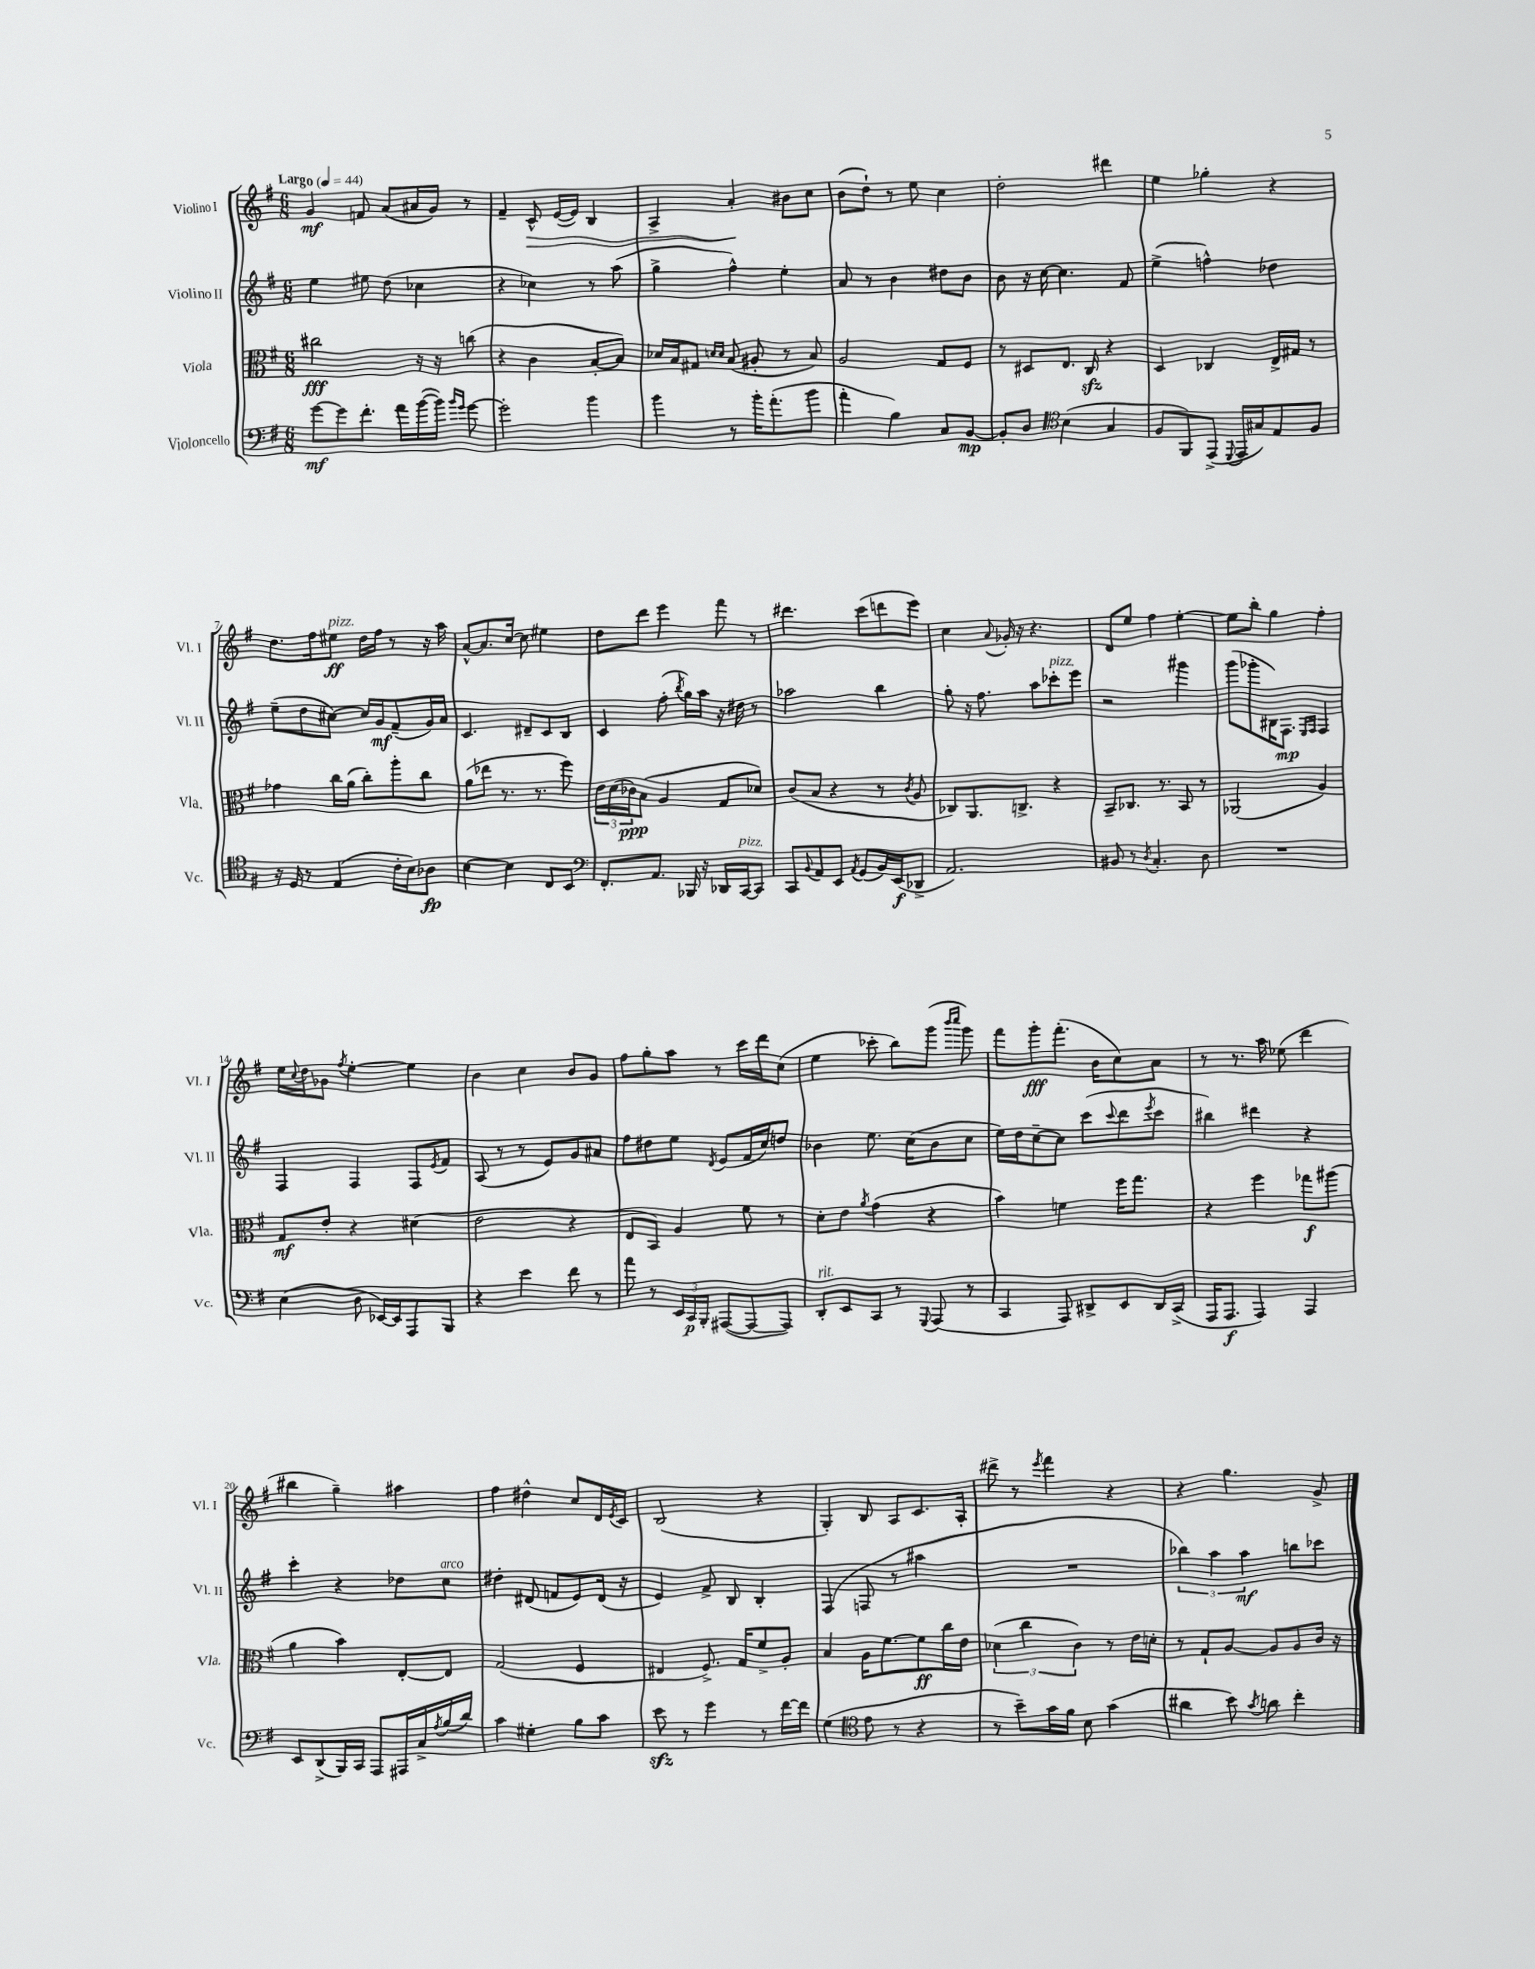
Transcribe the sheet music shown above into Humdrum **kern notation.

**kern	**kern	**kern	**kern
*staff4	*staff3	*staff2	*staff1
*clefF4	*clefC3	*clefG2	*clefG2
*k[f#]	*k[f#]	*k[f#]	*k[f#]
*M6/8	*M6/8	*M6/8	*M6/8
*MM44	*MM44	*MM44	*MM44
[8g\L	2cc#\	4ee\	4g/
8g\]	.	.	.
8.f#'\J	.	8ee#\	8f/
.	.	(8dd\	(8a/L
16a\LL	.	.	.
([16b\	16r	4cc-\	16a#/L
16b\]JJ)	16r	.	16g/JJ)
16qqb/LL	.	.	.
16qqg/JJ	.	.	.
[8g\	(8cc\	.	8r
=	=	=	=
2g'\]	4r	4r	4f#~/
.	4c\	4cc-\)	8c^^/
.	.	.	([16e/LL
.	.	.	16e/]JJ)
4b\	[8B'/L	8r	4B/
.	8B/]J)	(8aa\	.
=	=	=	=
4b\	16d-/LL	4gg^\	4A^/
.	16B/J	.	.
.	8G#/J	.	.
.	16qqd/LL	.	.
.	16qqd/JJ	.	.
8r	(8B/	4ff#^^\)	4a'/
16b'\LK	8A#'/	.	.
(8.a'\	.	.	.
.	8r	4ee'\	8b#\L
8b\J	8B/)	.	8cc\J
=	=	=	=
4a'\	2A/	8a/	(8b\L
.	.	8r	8dd`\J)
4B\)	.	4b\	8r
.	.	.	8ee\
8C/L	8G/L	8dd#\L	4cc\
[8BB/J	8F#/J	8b\J	.
=	=	=	=
8BB'/]L	8r	8b\	2dd'\
8D/J	8D#/L	16r	.
.	.	[16cc\	.
*clefC4	*	*	*
(4B\	8.E/J	4.cc\]	.
.	16C/	.	.
4G/	4r	.	4ddd#\
.	.	8f#/	.
=	=	=	=
8F#/L	4D/	(4ee^\	4ee\
8FF#/)	.	.	.
(8EE^/J	4C-/	4ff^^\)	4gg-'\
8qqDD/	.	.	.
16EE/LL	.	.	.
16G#/J)	.	.	.
8E/	16E^/LL	4dd-\	4r
.	16G#/JJ	.	.
8F#/J	8r	.	.
=	=	=	=
16r	4g-\	(8ee~\L	8.dd\L
16D/	.	.	.
8r	.	8dd\	.
.	.	.	16ff#\k
(4E/	16cc\LL	[8cc#\J)	8ee#\J
.	(16a\JJ	.	.
.	8cc'\L)	16cc#/]LL	16dd\LL
.	.	16g/J	16ff#\JJ
16c'\LL	8aa'\	(8f#~/	8r
16B\J)	.	.	.
8A-\J	8cc\J	16g/L)	16r
.	.	16a/JJ	16aa\
=	=	=	=
[4B\	(8a\L	4.c/	[8a^^/L
.	8ee-\J	.	8.a/]
4B\]	8.r	.	.
.	.	.	[16cc/Jk
.	.	8d#~/L	8cc\]
.	8.r	.	.
8C/L	.	8c/	4ee#\
8BB/J	8ff#\)	8B/J	.
=	=	=	=
*clefF4	*	*	*
8.FF#'/L	24e\LL	4c/	8dd\L
.	(24d\	.	.
.	24c-\J)	.	.
.	(8B\J	.	8ddd\J
8.AA/J	.	.	.
.	4A/	(8ff#'\	4eee\
.	.	8qbb/	.
16BBB-/	.	16gg\LL)	.
16r	.	16aa\JJ	.
16DD-/LL	8G/L	16r	8fff#\
[16CC/J	.	16dd#\	.
8CC/]J	8d-/J)	8r	8r
=	=	=	=
8CC/L	(8c/L	2aa-\	4.ddd#\
8qqBB/	.	.	.
8AA/	8B/J	.	.
8EE/J	4r	.	.
8qAA/	.	.	.
(8GG/L	.	.	(8ccc\L
16BB/L)	8r	4bb\	8ddd\
(16EE/J	.	.	.
.	8qc/	.	.
8DD-^/J	8A/	.	8eee\J)
=	=	=	=
2.AA/)	8C-/L)	8gg'\	4cc\
.	8.AA/	16r	.
.	.	8.ff#\	.
.	.	.	8qqa/
.	.	.	16g-'/
.	8.C^/J	.	16r
.	.	8aa\L	4.r
.	4r	8ccc-'\	.
.	.	8eee\J	.
=	=	=	=
8BB#/	8BB~/L	2r	8d/L
8r	8.C-/J	.	8ee/J
8qD/	.	.	.
4.C'/	.	.	4ff#\
.	8.r	.	.
.	8BB/	4ggg#\	[4ee'\
8D\	8r	.	.
=	=	=	=
2.r	(2AA-/	(8ggg\L	8ee\]L
.	.	8ggg-'\	8bb'\J
.	.	16B#\K)	4gg\
.	.	8.F#\J	.
.	.	16qqE/LL	.
.	.	16qqF#/JJ	.
.	4A/)	4F#/	4ff#'\
=	=	=	=
(4E\	8G/L	4F#/	16ee\LL
.	.	.	8qqcc/
.	.	.	16dd\J
.	8e'/J	.	8g-\J
.	.	.	8qff#/
8D\	4r	4F#/	[4ee'\
[16EE-/LL)	.	.	.
16EE-/]J	.	.	.
8AAA/	(4d#\	8F#/L	4ee\]
.	.	8qe/	.
8BBB/J	.	8f#/J	.
=	=	=	=
4r	2e\	(8A/	4b\
.	.	8r	.
4e\	.	8r	4cc\
.	.	8e/L)	.
8f#\	4r	8g/	8b/L
8r	.	8a#/J	8g/J
=	=	=	=
8a\	8E/L	8ff#\L	8ff#\L
8r	8BB/J)	8dd#\	8gg'\
24EE/LL	4A/	8ee\J	8aa\J
24CC/	.	.	.
24BBB'/JJ	.	.	.
.	.	8qd/	.
([8AAA#/L	.	(8e/L	8r
8AAA#/_	8f#\	16f#/L	16ccc\LL
.	.	16cc/J)	16ddd\J
8AAA#/]J)	8r	8dd/J	(8cc\J
=	=	=	=
8DD'/L	8d'\L	4b-\	4ee\
8EE/	8e\J	.	.
.	8qa/	.	.
8CC/J	(4g\	8.ee\	8ccc-'\
8r	.	.	8bb\L)
.	.	(16cc\LK	.
8qqGGG/	.	.	.
(8AAA/	4r	8b-\	(8ggg\J
.	.	.	16qqbbb/LL
.	.	.	16qqcccc/JJ
8r	.	8cc\J	8ggg\)
=	=	=	=
4CC/	4b\)	16ee\LL)	8fff#\L
.	.	16dd\J	.
.	.	[8cc~\	8ggg'\
8AAA/)	4f\	8cc\]J	(8.fff#'\J
8DD#^/L	.	(8ccc\L	.
.	.	.	16b\LK
.	.	8qqccc/	.
8EE/	16ff#\LK	8ddd\	8cc\)
.	8.gg\J	.	.
.	.	8qeee/	.
16DD#/L	.	8ccc\J	8a\J
(16CC^/JJ	.	.	.
=	=	=	=
16AAA/LK	4r	4bb#\)	8r
8.AAA/J	.	.	.
.	.	.	8.r
4AAA/)	4ff#\	4ddd#\	.
.	.	.	16aa\
.	.	.	(8ee-\
4AAA/	8gg-\L	4r	4ddd\
.	(8aa#\J	.	.
=	=	=	=
8EE/L	4a\	4ccc'\	4bb#\
(8DD^/	.	.	.
16BBB/L)	4b\)	4r	4gg~\)
16CC/JJ	.	.	.
8AAA/L	.	.	.
16AAA#/L	[8E'/L	8dd-\L	4aa#\
16C^/	.	.	.
8qA/	.	.	.
(16B/	8E/]J	8cc\J	.
16d/JJ)	.	.	.
=	=	=	=
4c\	(2G/	4dd#'\	4ff#\
4G#'\	.	(8d#/	4dd#^^\
.	.	8f/L	.
8B\L	4F#/	8e/)	8cc/L
8c\J	.	(16d#/Jk	16d/L
.	.	.	8qe/
.	.	16r	16c/JJ
=	=	=	=
8e\	4E#/	4e/)	(2B/
8r	.	.	.
4g\	8.F#^/)	8f#^/	.
.	.	8B/	.
.	16G/LK	.	.
8r	8f#^/	4B'/	4r
[16f#\LL	8A'/J	.	.
16f#\]JJ	.	.	.
=	=	=	=
(4G\	4B/	(4F#/	4G'/)
*clefC4	*	*	*
8e\	16A\LK	8F/	8B/
.	[8.f#\	.	.
8r	.	8r	8A/L
4r	8f#\]	4aa#\	8.c/
.	16cc\L	.	.
.	16e\JJ	.	16A'/Jk
=	=	=	=
8r	(6d-\	2.r	8ddd#^\
8b~\L)	.	.	8r
.	6cc\	.	.
.	.	.	8qeee/
16g\L	.	.	4fff#\
16f#\JJ	.	.	.
.	6c\)	.	.
8B\	.	.	.
(4g\	8r	.	4r
.	16e\LL	.	.
.	16d'\JJ	.	.
=	=	=	=
4a#\	8r	6bb-\)	4r
.	8G`/L	.	.
.	.	6aa\	.
8b\)	[8A/J	.	4.gg\
.	.	6aa\	.
8qg/	.	.	.
8a\	8A/]L	.	.
4cc'\	8A/	8bb\L	.
.	16c/Jk	8ccc-\J	8g^/
.	16r	.	.
==	==	==	==
*-	*-	*-	*-
